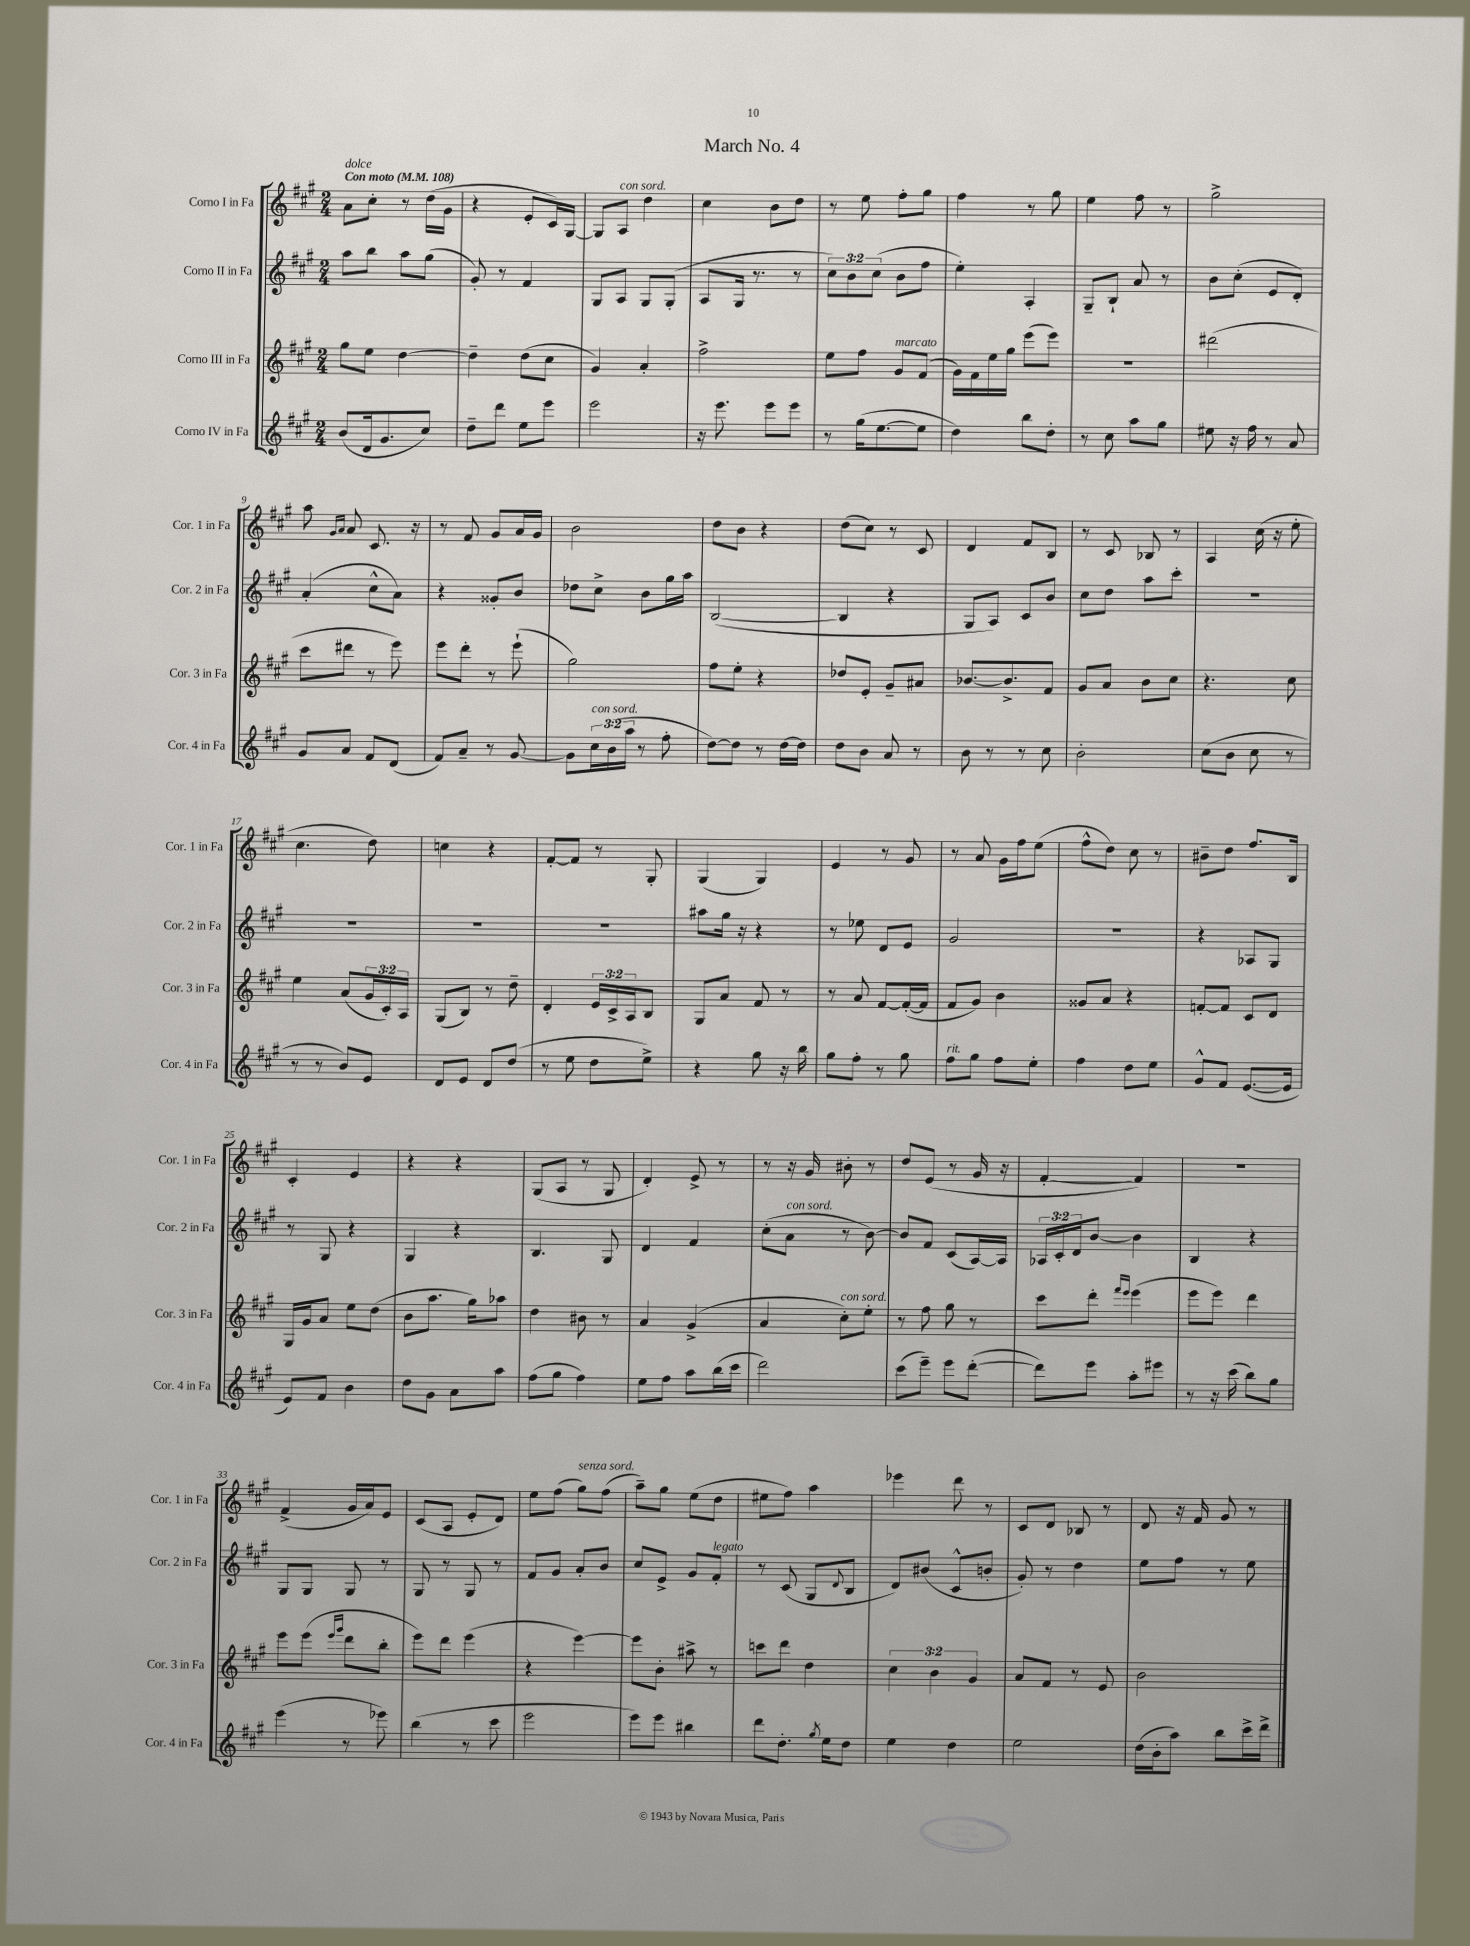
\header { title = "March No. 4" }
<<
\new StaffGroup <<
\new Staff = "s0" \with { instrumentName = "Corno I in Fa" shortInstrumentName = "Cor. 1 in Fa" } {
    \clef treble \key a \major \numericTimeSignature \time 2/4 \tempo "Con moto" 4 = 108
    a'8^\markup { \italic "dolce" } cis''8-. r8 d''16( gis'16 |
    r4 e'8-. cis'16) gis16~ |
    gis8 a8^\markup { \italic "con sord." } d''4 |
    cis''4 b'8 d''8 |
    r8 e''8 fis''8-. gis''8 |
    fis''4 r8 gis''8 |
    e''4 fis''8 r8 |
    gis''2-> |
    a''8 \grace { gis'16 a'16 } a'8 cis'8. r16 |
    r8 fis'8 gis'8 a'16 gis'16 |
    b'2 |
    d''8 b'8 r4 |
    d''8( cis''8) r8 cis'8 |
    d'4 fis'8 b8 |
    r8 cis'8 bes8 r8 |
    a4 cis''16( r16 e''8-. |
    cis''4. d''8) |
    c''4 r4 |
    fis'8~-. fis'8 r8 gis8-. |
    gis4( gis4) |
    e'4 r8 gis'8 |
    r8 a'8 gis'16 fis''16 e''8( |
    fis''8-^ d''8) cis''8 r8 |
    bis'8-- d''8 fis''8. b16 |
    cis'4-. e'4 |
    r4 r4 |
    gis8( a8 r8 gis8 |
    d'4-.) e'8-> r8 |
    r8 r16 gis'16 bis'8-. r8 |
    d''8 e'8( r8 gis'16 r16 |
    fis'4~-. fis'4) |
    R2 |
    fis'4->( gis'16 a'16) e'8 |
    cis'8( a8 e'8-. d'8) |
    e''8 fis''8( gis''8^\markup { \italic "senza sord." }) fis''8( |
    a''8--) gis''8 e''8( d''8 |
    eis''8 fis''8) a''4 |
    ees'''4 d'''8 r8 |
    cis'8 d'8 bes8 r8 |
    d'8 r16 fis'16 gis'8 r8 \bar "|." |
}
\new Staff = "s1" \with { instrumentName = "Corno II in Fa" shortInstrumentName = "Cor. 2 in Fa" } {
    \clef treble \key a \major \numericTimeSignature \time 2/4 \override Staff.TupletNumber.text = #tuplet-number::calc-fraction-text
    a''8 b''8 a''8 gis''8( |
    gis'8-.) r8 fis'4 |
    gis8 a8 gis8 gis8-.( |
    a8 gis16 r8. r8 |
    \tuplet 3/2 { cis''8) b'8 cis''8( } b'8 fis''8 |
    e''4-.) a4-. |
    gis8-- b8-! a'8 r8 |
    b'8 cis''8-.( e'8 d'8-.) |
    a'4-.( cis''8-^ a'8) |
    r4 gisis'8-. b'8 |
    des''8 cis''8-> b'8 gis''16 a''16 |
    b2~( |
    b4 r4 |
    gis8 a8) cis'8 b'8 |
    cis''8 d''8 a''8 cis'''8-. |
    R2 |
    R2 |
    R2 |
    R2 |
    ais''8 gis''16 r16 r4 |
    r8 ees''8 d'8 e'8 |
    gis'2 |
    R2 |
    r4 aes8 gis8 |
    r8 gis8 r4 |
    gis4 r4 |
    b4. gis8 |
    d'4 fis'4 |
    cis''8-.( a'8^\markup { \italic "con sord." } r8 b'8~) |
    b'8 fis'8 cis'8( a16~) a16 |
    \tuplet 3/2 { aes16 cis'16-. d'16 } b'8~ b'4 |
    b4 r4 |
    gis8 gis8 gis8 r8 |
    gis8 r8 gis8 r8 |
    fis'8 gis'8 a'8-. b'8 |
    cis''8 e'8-> gis'8 fis'8-.^\markup { \italic "legato" } |
    r8 cis'8( gis8 \appoggiatura { d'8 } b8 |
    d'8) bis'8( cis'8-^ b'8-. |
    gis'8-.) r8 d''4 |
    e''8 fis''8 r8 e''8 \bar "|." |
}
\new Staff = "s2" \with { instrumentName = "Corno III in Fa" shortInstrumentName = "Cor. 3 in Fa" } {
    \clef treble \key a \major \numericTimeSignature \time 2/4 \override Staff.TupletNumber.text = #tuplet-number::calc-fraction-text
    gis''8 e''8 d''4~ |
    d''4-- d''8( cis''8 |
    gis'4) a'4-. |
    fis''2-> |
    e''8 fis''8 gis'8^\markup { \italic "marcato" } fis'8( |
    gis'16) fis'16 e''16 gis''16 e'''8( e'''8) |
    r2 |
    dis'''2( |
    cis'''8 dis'''8 r8 e'''8) |
    e'''8 d'''8-. r8 e'''8-!( |
    gis''2) |
    fis''8 e''8-. r4 |
    des''8 e'8-. gis'8-- ais'8 |
    bes'8.~ bes'8.-> fis'8 |
    gis'8 a'8 b'8 cis''8 |
    r4. cis''8 |
    e''4 a'8( \tuplet 3/2 { gis'16 cis'16-.) a16 } |
    gis8( b8) r8 d''8-- |
    d'4-. \tuplet 3/2 { e'16 cis'16-> a16 } b8 |
    gis8 a'8 fis'8 r8 |
    r8 a'8 fis'8~ fis'16~-.( fis'16 |
    fis'8 gis'8) b'4 |
    gisis'8 a'8 r4 |
    f'8~-. f'8 cis'8 d'8 |
    gis16 gis'16 a'8 e''8 d''8( |
    b'8 a''8. gis''16) aes''8 |
    d''4 bis'8 r8 |
    a'4 gis'4->( |
    a'4 cis''8-.^\markup { \italic "con sord." }) e''8-. |
    r8 fis''8 gis''8 r8 |
    cis'''8 d'''8-. \grace { fis'''16 e'''16 } e'''4( |
    e'''8 e'''8) d'''4 |
    e'''8 e'''8( \grace { e'''16 gis'''16 } d'''8 b''8-. |
    e'''8) d'''8 e'''4( |
    r4 e'''4~) |
    e'''8 b'8-. ais''8-> r8 |
    c'''8 d'''8 d''4 |
    \tuplet 3/2 { cis''4 b'4 gis'4 } |
    a'8 fis'8 r8 e'8 |
    b'2 \bar "|." |
}
\new Staff = "s3" \with { instrumentName = "Corno IV in Fa" shortInstrumentName = "Cor. 4 in Fa" } {
    \clef treble \key a \major \numericTimeSignature \time 2/4 \override Staff.TupletNumber.text = #tuplet-number::calc-fraction-text
    b'8( d'16 gis'8. cis''8) |
    d''8-- d'''8 e''8 e'''8 |
    e'''2 |
    r16 e'''8. e'''8 e'''8 |
    r8 gis''16( e''8.~ e''8 |
    d''4) b''8 d''8-. |
    r8 cis''8 a''8 gis''8 |
    eis''8 r16 fis''16 r8 a'8 |
    gis'8 a'8 fis'8 d'8( |
    fis'8) a'8-- r8 gis'8~ |
    gis'8 \tuplet 3/2 { cis''16^\markup { \italic "con sord." } b'16( a''16 } r8 fis''8-. |
    d''8~) d''8 r8 d''16~ d''16 |
    d''8 b'8 a'8 r8 |
    b'8 r8 r8 cis''8 |
    b'2-. |
    cis''8( b'8 cis''8 r8 |
    r8 r8 b'8) e'8 |
    d'8 e'8 d'8 d''8( |
    r8 e''8 d''8 e''8->) |
    r4 gis''8 r16 b''16 |
    gis''8 fis''8-. r8 gis''8 |
    fis''8^\markup { \italic "rit." } gis''8 fis''8 e''8-. |
    fis''4 d''8 e''8 |
    gis'8-^ fis'8 e'8.~( e'16 |
    e'8) fis'8 b'4 |
    d''8 gis'8 a'8 a''8 |
    fis''8( gis''8 fis''4) |
    e''8 fis''8 a''8 b''16( cis'''16 |
    d'''2) |
    cis'''8( e'''8--) e'''8 d'''8~-.( |
    d'''8) e'''8 a''8-. eis'''8 |
    r8 r16 cis'''16( b''8) gis''8 |
    e'''4( r8 ees'''8) |
    b''4( r8 cis'''8 |
    e'''2 |
    e'''8) e'''8 bis''4 |
    d'''8 d''8.-. \acciaccatura { gis''8 } e''16 d''8 |
    e''4 d''4 |
    e''2 |
    d''16( b'16-. a''8) b''8 cis'''16-> d'''16-> \bar "|." |
}
>>
>>
